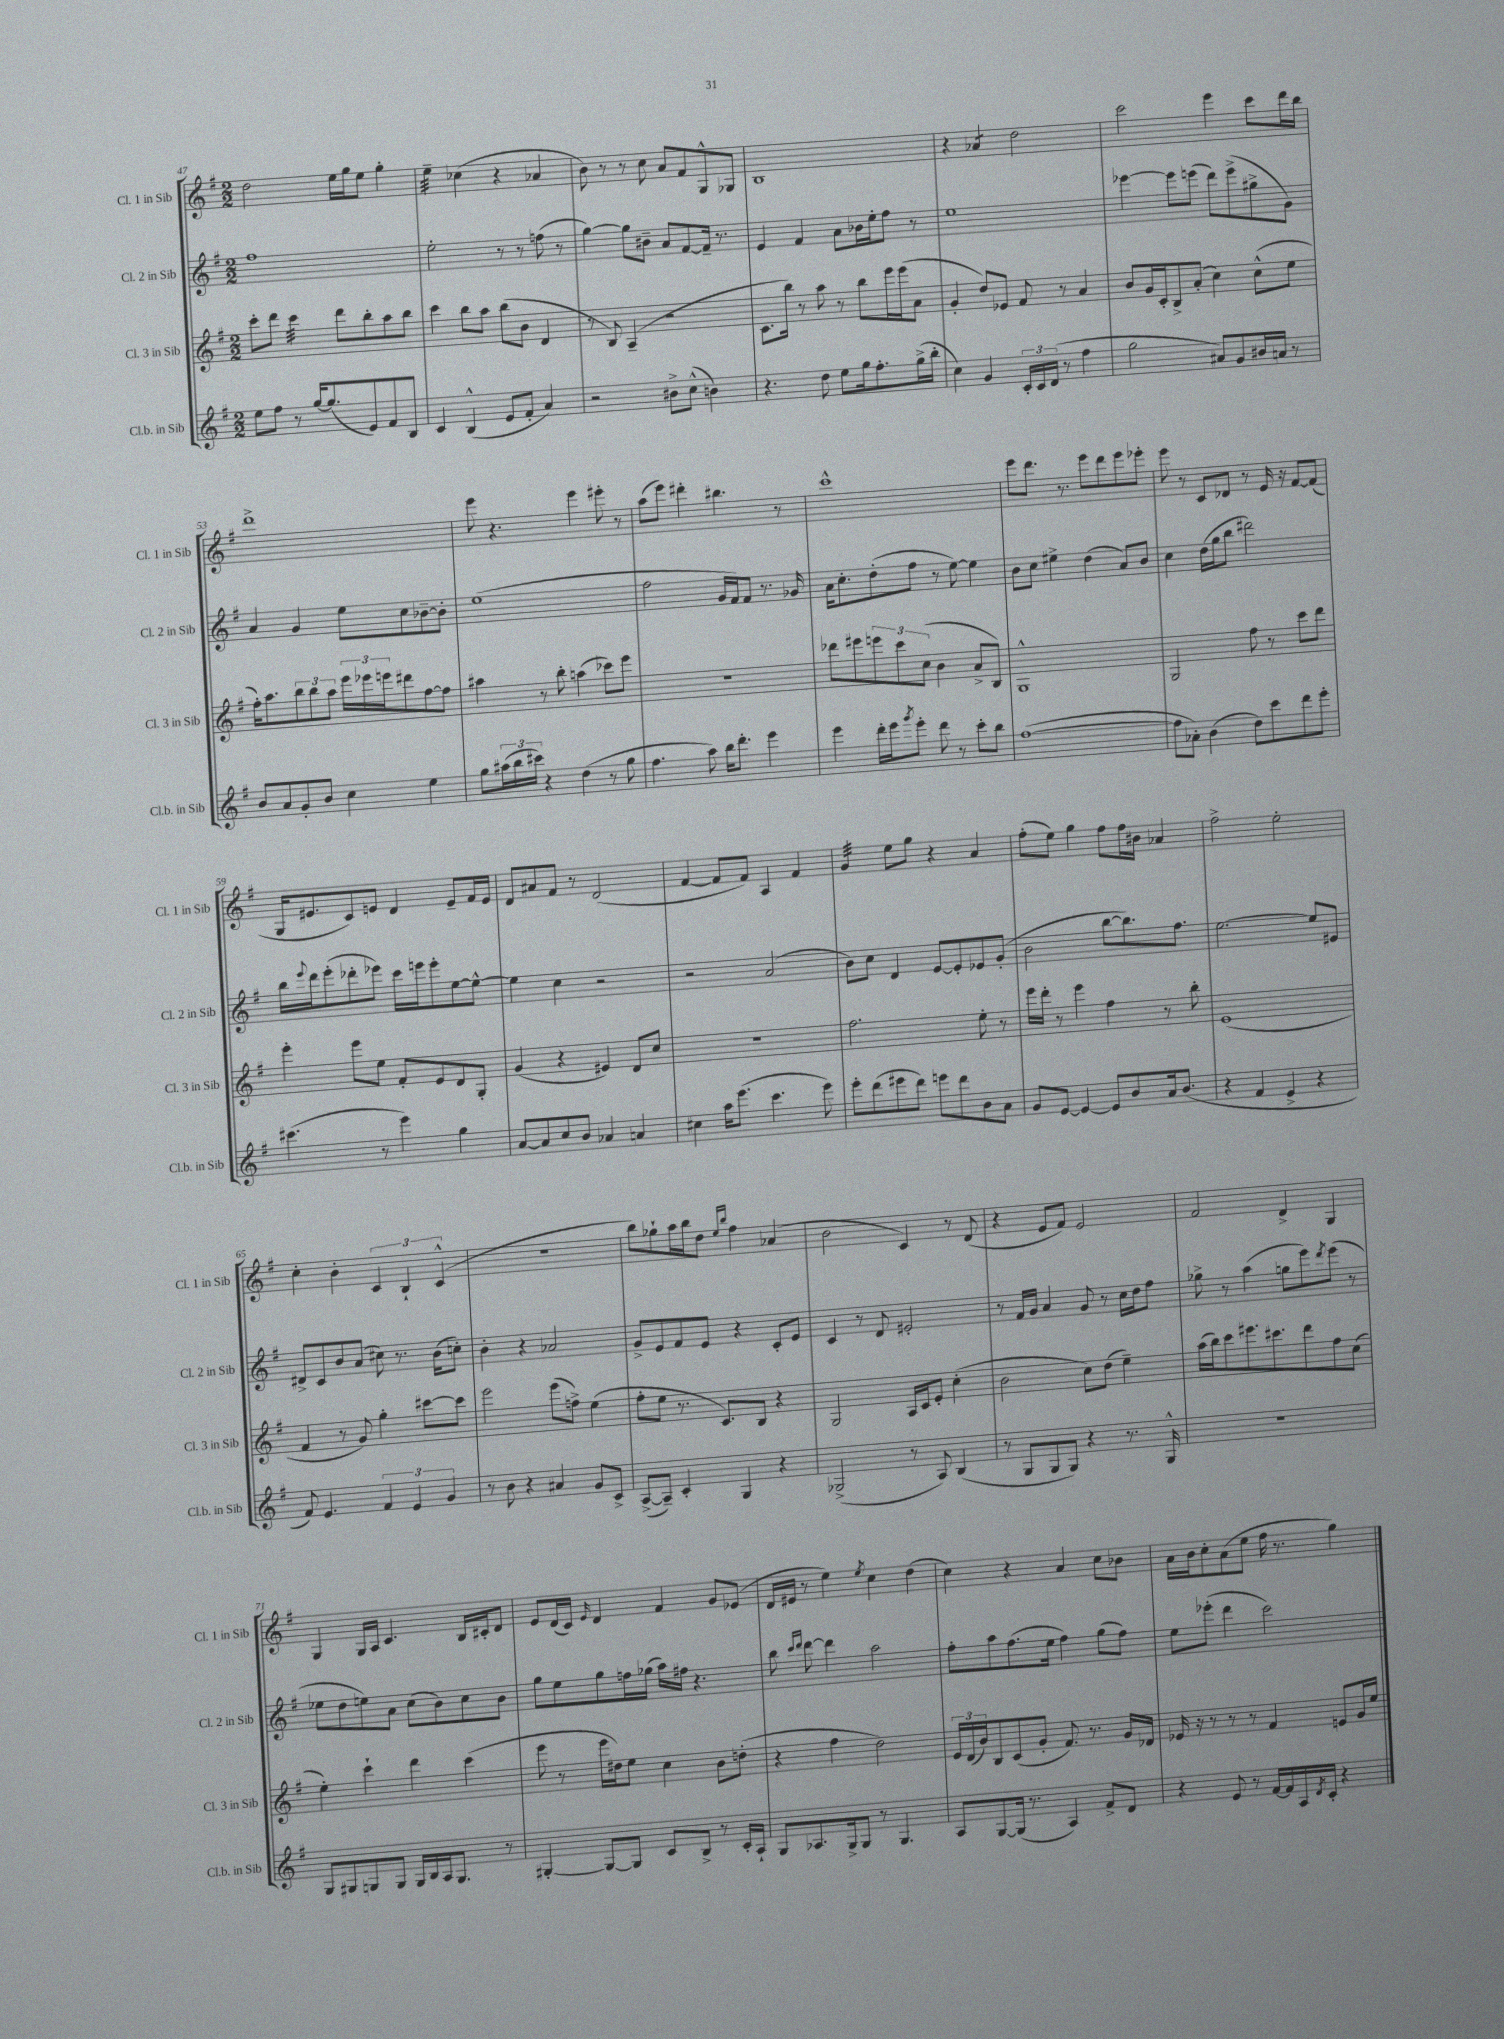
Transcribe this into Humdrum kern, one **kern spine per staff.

**kern	**kern	**kern	**kern
*staff4	*staff3	*staff2	*staff1
*clefG2	*clefG2	*clefG2	*clefG2
*k[f#]	*k[f#]	*k[f#]	*k[f#]
*M2/2	*M2/2	*M2/2	*M2/2
8ee	8ccc'	1ff#	2dd
8ff#	8ddd	.	.
8r	4ccc	.	.
[16gg	.	.	.
(8.gg]	.	.	.
.	8ddd	.	16ee
.	.	.	16gg
8e)	8bb'	.	8ee
8f#	8aa	.	4gg'
8B	8bb	.	.
=	=	=	=
4c	4ccc	2ee'	4ee~
(4B^^	8bb	.	(4cc-
.	8aa	.	.
8e	(8bb	8r	4r
8f#'	8b	8r	.
4a)	4d	(8ff	4a-
.	.	8r	.
=	=	=	=
2r	8r	[4gg)	8b)
.	8B)	.	8r
.	(4A~	8gg]	8r
.	.	8b#~	8cc
8b#^	2r	8a	8a
(8cc^^	.	[8f#	8f#
4b)	.	16f#~]	8G^^
.	.	8.r	.
.	.	.	8G-
=	=	=	=
4.r	8.c	4e	1B
.	16bb)	.	.
.	8r	4f#	.
8dd	8aa	.	.
8ee	8r	8a	.
16gg	8bb	16b-	.
8.ff#'	.	16ee'	.
.	16eee	8ff#	.
.	(16eee	.	.
(16gg^	8a	8r	.
16bb'	.	.	.
=	=	=	=
4cc)	4g'	1ee	4r
4g	8dd)	.	4a-
.	8e-	.	.
24c'	8f#	.	2dd
24c	.	.	.
(24d	.	.	.
8r	8r	.	.
4ff#	4a	.	.
=	=	=	=
2gg	8b	[4eee-	2ccc
.	16g	.	.
.	16c'	.	.
.	8B^	8eee-]	.
.	(8a'	(8eee	.
8a#)	4cc)	8ddd)	4eee
8g	.	(8eee^	.
16b#	(8cc^^	8gg#^	8ccc
16a	.	.	.
8r	8ee	8g)	16ddd
.	.	.	16bb
=	=	=	=
8b	16ff#')	4a	1ddd^
.	8.aa	.	.
8a	.	.	.
8g'	12bb	4g	.
.	12bb	.	.
8b	.	.	.
.	12aa	.	.
4cc	24eee	8ee	.
.	24eee-	.	.
.	24eee	.	.
.	8ddd#	8cc	.
4ee	[8ff#	[8b-~	.
.	8ff#]	8b-']	.
=	=	=	=
8gg	4aa#	(1ee	8eee
(24aa#	.	.	4.r
24bb	.	.	.
24ccc#)	.	.	.
4r	8r	.	.
.	8bb'	.	.
(4dd	(4aa	.	4eee
8r	8ccc-)	.	8eee#'
8gg	8eee	.	8r
=	=	=	=
4.ff#	1r	2ff#	(8aa
.	.	.	8eee)
.	.	.	4ddd#'
8aa)	.	.	.
16bb	.	16g	4.bb#
8.ddd'	.	16f#)	.
.	.	8f#	.
4eee	.	8.r	.
.	.	.	8r
.	.	16g-	.
=	=	=	=
4eee	8ddd-	16a	1ccc^^
.	.	8.cc'	.
.	8eee#	.	.
16ddd'	12eee	(8dd'	.
16eee	.	.	.
.	12ccc	.	.
8qggg	.	.	.
8eee'	.	8ff#	.
.	(12cc	.	.
8ddd	4b	8r	.
8r	.	[8ee)	.
8ccc'	8a^	4ee]	.
8bb	8B)	.	.
=	=	=	=
([1ff#	1G^^	8b	8eee
.	.	8cc	8.ddd
.	.	4ee#^	.
.	.	.	8.r
.	.	(4dd	8eee
.	.	.	8ddd
.	.	8a)	8eee
.	.	8b	8eee-'
=	=	=	=
8ff#]	2G	4cc	8eee
8a-')	.	.	8r
(4b	.	(16dd	8c
.	.	16gg	.
.	.	8bb	8d-
8dd)	8ff#	2ddd#)	8r
8ccc	8r	.	16e
.	.	.	16r
8ddd	8ccc	.	[8f#
8eee'	8ddd	.	(8f#]
=	=	=	=
(4.ccc#	4eee'	16bb	16G
.	.	8qqeee	.
.	.	16ddd	8.e#
.	.	(8eee'	.
.	8eee	8ddd-'	8c)
8r	8ee	8eee-)	8e
4eee)	8f#'	16ccc	4d
.	.	16eee	.
.	8e	8eee'	.
4gg	8d	[8ee	8e~
.	8G'	8ee^^_	16f#
.	.	.	16e
=	=	=	=
[8a	(4g	4ee]	8d
8a]	.	.	8a#
8cc	4r	4cc	8f#
8b	.	.	8r
4a-	4e#)	2r	(2d
4a	8d	.	.
.	8cc	.	.
=	=	=	=
4cc#	1r	2r	[4f#
16aa	.	.	8f#]
(8.eee	.	.	.
.	.	.	8f#)
4.ccc	.	(2a	4A
.	.	.	4f#
8eee)	.	.	.
=	=	=	=
8eee'	2.ff#	8b)	4g
(8ddd	.	8cc	.
8eee#	.	4d	8ee
8ddd)	.	.	8gg
8eee	.	[8e	4r
8ddd	.	8e']	.
8b	8ee'	8e-	4a
8a	8r	(8g'	.
=	=	=	=
8g	16eee	2b	(8ff#'
.	16ddd'	.	.
[8e	8r	.	8ee)
4e_	4eee	.	4gg
8e]	4ff#	[8bb	8ff#
8b	.	8.bb])	16ff#
.	.	.	16b#
16a	8r	.	4a-
(8.b	.	8.ff#	.
.	8bb'	.	.
=	=	=	=
4r	(1e	[2.ee	2ff#^
4f#	.	.	.
4e^	.	.	2ee'
4r	.	8ee]	.
.	.	8e#	.
=	=	=	=
8f#)	4f#	8d#^	4cc'
4.e	.	8c	.
.	8r	8b	4b'
.	8g)	(8a	.
6f#	4gg'	8cc#)	6c
.	.	8.r	.
6e	.	.	6B`
.	[8ccc#	.	.
.	.	(16b	.
6g	.	.	(6c^^
.	8ccc#]	8cc')	.
=	=	=	=
8r	2eee	4b'	1r
8b	.	.	.
4r	.	4r	.
4a#	(8eee	2a-	.
.	8ff^)	.	.
8g	(4ee	.	.
8c^	.	.	.
=	=	=	=
([8A^	8ff#'	8g^	8bb)
8A~])	8ee	8e	8gg-`
4c'	8.r	8f#	16aa
.	.	.	16bb
.	.	8e	8dd
.	8.c)	.	.
.	.	.	16qqee
.	.	.	16qqbb
4G	.	4r	4ff#
.	8B	.	.
4r	4r	8c'	(4a-
.	.	8e	.
=	=	=	=
(2G-^	2G	4c	2b
.	.	8r	.
.	.	8d	.
8r	16A	2e#'	4c)
.	16c	.	.
8A)	8e'	.	.
(4B	(4cc'	.	8r
.	.	.	(8d
=	=	=	=
8r	2b	8r	4r
8G	.	16f#	.
.	.	16g	.
8G	.	4a	8e
8G)	.	.	8f#)
4r	8cc)	8g	2e
.	(8dd	8r	.
8.r	4ee~)	16cc	.
.	.	16dd	.
.	.	8ff#	.
16G^^	.	.	.
=	=	=	=
1r	(16aa	8gg-^	2f#
.	16bb)	.	.
.	8ccc	8r	.
.	8.eee#	(4aa	.
.	8.ccc#	.	.
.	.	8gg	4d^
.	8ddd	8eee)	.
.	.	8qddd	.
.	8ff#	(8eee	4G
.	(8cc	8r	.
=	=	=	=
8G	4ee')	8ee-	4G
8G#	.	8dd	.
8G	4ccc`	8ee)	16G
.	.	.	16A
8G	.	8a	4.c
16G	4ddd	(8cc	.
16B	.	.	.
16A	.	8b)	.
8.G	.	.	.
.	(4ccc	8cc	16B
.	.	.	16c#'
8r	.	8b	8d
=	=	=	=
[4G#'	8eee	8gg	8e
.	8r	8ee	(16d
.	.	.	16c)
.	.	.	16qqe
8G#_	16eee	8gg	4d
.	16dd#)	.	.
8G#]	8ee	16ff	.
.	.	(16gg-	.
8c	4cc	16aa)	4f#
.	.	16ff#	.
8B^	.	4.r	.
8r	8b	.	8g
16c'	(8dd'	.	(8e-
16A`	.	.	.
=	=	=	=
8G	4r	8bb	16d
.	.	.	16e#
.	.	16qqccc	.
.	.	16qqddd	.
8.A-	.	[8ddd	8r
.	4ff#	4ddd]	4ee)
16G^	.	.	.
8G	.	.	.
.	.	.	8qee
8r	2dd)	2aa	4cc
4.G	.	.	.
.	.	.	(4dd
=	=	=	=
8A	24e	8ff#'	4cc)
.	(24d	.	.
.	24b)	.	.
[8G	8B	8aa	.
(16G]	(8c	(8.ff#	4r
8.r	.	.	.
.	8g'	.	.
.	.	16ee	.
4A)	8.f#)	4ff#)	4a
.	8.r	.	.
8f#^	.	(8gg	8cc
8d	16g	8ff#)	8b-
.	16d-	.	.
=	=	=	=
4r	16e-	8ee	16a
.	16r	.	16b
.	8r	(8eee-'	8cc'
8e	8r	4ddd	(8a
8r	8r	.	8ee
[16f#	4f#	2ccc)	16ff#
16f#]	.	.	8.r
16A	.	.	.
8qd	.	.	.
16c'	.	.	.
4r	8e	.	4gg)
.	16g	.	.
.	16ee	.	.
==	==	==	==
*-	*-	*-	*-
